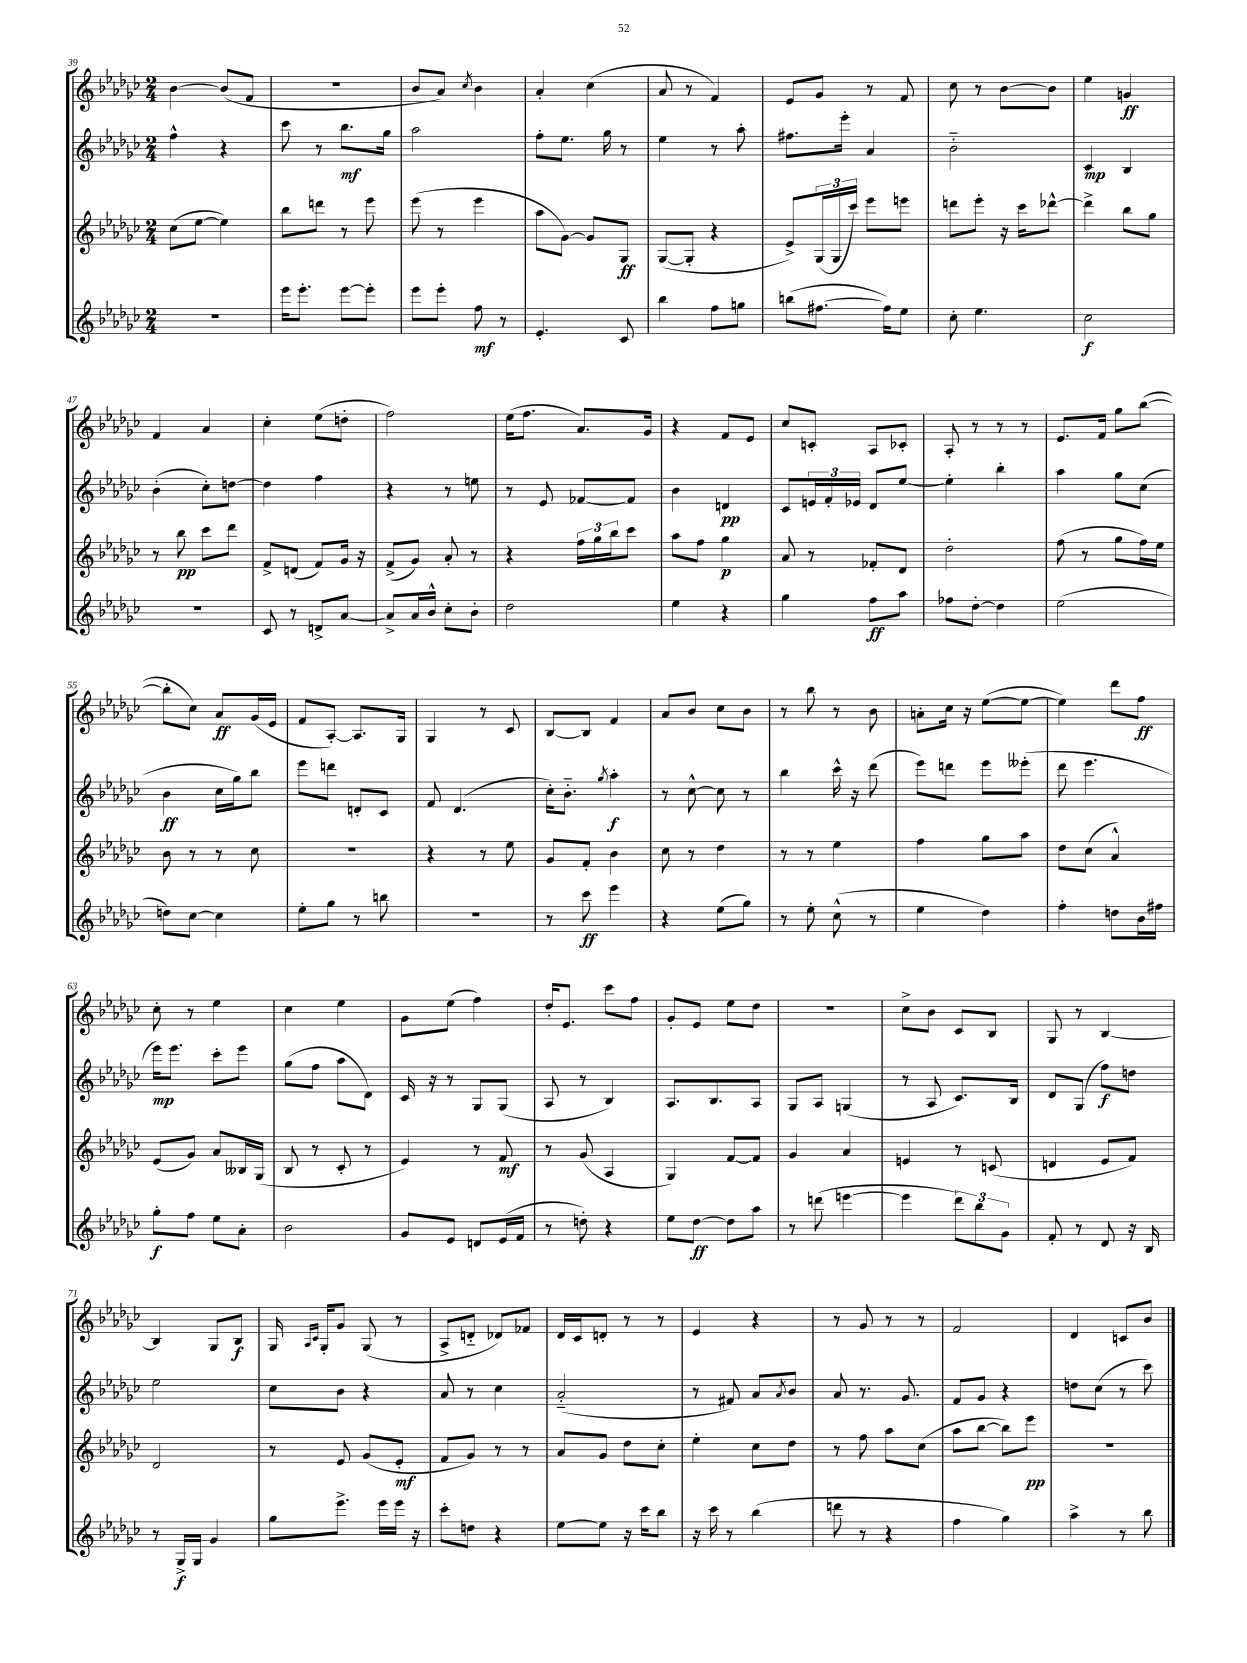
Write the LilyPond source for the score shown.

<<
\new StaffGroup <<
\new Staff = "s0" {
    \clef treble \key ges \major \numericTimeSignature \time 2/4
    bes'4~ bes'8( f'8 |
    r2 |
    bes'8 aes'8) \acciaccatura { ces''8 } bes'4 |
    aes'4-. ces''4( |
    aes'8 r8 f'4) |
    ees'8 ges'8 r8 f'8 |
    ces''8 r8 bes'8~ bes'8 |
    ees''4 g'4\ff |
    f'4 aes'4 |
    ces''4-. ees''8( d''8-. |
    f''2) |
    ees''16( f''8. aes'8.) ges'16 |
    r4 f'8 ees'8 |
    ces''8 c'8-. aes8 ces'8-. |
    aes8-. r8 r8 r8 |
    ees'8. f'16 ges''8 bes''8~( |
    bes''8-. ces''8) aes'8\ff ges'16( ees'16 |
    f'8 aes8~-.) aes8. ges16 |
    ges4 r8 ces'8 |
    bes8~ bes8 f'4 |
    aes'8 bes'8 ces''8 bes'8 |
    r8 bes''8 r8 bes'8 |
    a'8-. ces''16 r16 ees''8~( ees''8~ |
    ees''4) des'''8 f''8\ff |
    ces''8-. r8 ees''4 |
    ces''4 ees''4 |
    ges'8 ees''8( f''4) |
    des''16-. ees'8. ces'''8 f''8 |
    ges'8-. ees'8 ees''8 des''8 |
    R2 |
    ces''8-> bes'8 ces'8 bes8 |
    ges8 r8 bes4~ |
    bes4 ges8 bes8\f |
    ges16 \grace { aes16 ces'16 } ges16-. ges'8 ges8( r8 |
    aes8-> d'8-_ des'8) fes'8 |
    des'16 ces'16 d'8-. r8 r8 |
    ees'4 r4 |
    r8 ges'8 r8 r8 |
    f'2 |
    des'4 c'8 bes'8 \bar "|." |
}
\new Staff = "s1" {
    \clef treble \key ges \major \numericTimeSignature \time 2/4
    f''4-^ r4 |
    ces'''8 r8 bes''8.\mf ges''16 |
    aes''2 |
    f''8-. ees''8. ges''16 r8 |
    ees''4 r8 aes''8-. |
    fis''8. ees'''16-. aes'4 |
    bes'2-_ |
    ces'4\mp bes4 |
    bes'4-.( ces''8-.) d''8~ |
    d''4 f''4 |
    r4 r8 e''8 |
    r8 ees'8 fes'8~ fes'8 |
    bes'4 d'4\pp |
    ces'8 \tuplet 3/2 { e'16 f'16-. ees'16 } des'8 ees''8~ |
    ees''4-. bes''4-. |
    aes''4 ges''8 ces''8( |
    bes'4\ff ces''16 ges''16) bes''8 |
    ees'''8 d'''8 d'8-. ces'8 |
    f'8 des'4.( |
    ces''16-.) bes'8.-_ \acciaccatura { ges''8 } aes''4-.\f |
    r8 ces''8~-^ ces''8 r8 |
    bes''4 ces'''16-^ r16 des'''8( |
    ees'''8) d'''8 ees'''8 eeses'''8-.( |
    des'''8 ees'''4. |
    ees'''16\mp) ees'''8. ces'''8-. ees'''8 |
    ges''8( f''8 aes''8 des'8) |
    ces'16 r16 r8 ges8 ges8( |
    aes8 r8 bes4) |
    aes8. bes8. aes8 |
    ges8 aes8 g4( |
    r8 aes8 ces'8.) bes16 |
    des'8 ges8( f''8\f) d''8 |
    ees''2 |
    ces''8 bes'8 r4 |
    aes'8 r8 ces''4 |
    aes'2-_( |
    r8 fis'8) aes'8 \acciaccatura { aes'8 } bes'8 |
    aes'8 r8. ges'8. |
    f'8 ges'8 r4 |
    d''8 ces''8( r8 ces'''8) \bar "|." |
}
\new Staff = "s2" {
    \clef treble \key ges \major \numericTimeSignature \time 2/4
    ces''8( ees''8~ ees''4) |
    bes''8 d'''8 r8 ees'''8 |
    ees'''8( r8 ees'''4 |
    aes''8 ges'8~) ges'8 ges8\ff |
    ges8~( ges8-. r4 |
    ees'8->) \tuplet 3/2 { ges16( ges16 ces'''16) } ees'''8 e'''8 |
    d'''8 ees'''8-. r16 ces'''16 des'''8~-^ |
    des'''4-> bes''8 ges''8 |
    r8 bes''8\pp ces'''8 des'''8 |
    f'8-> d'8( f'8) ges'16 r16 |
    f'8->( ges'8) aes'8-. r8 |
    r4 \tuplet 3/2 { f''16 ges''16 bes''16 } ces'''8 |
    aes''8 f''8 ges''4\p |
    aes'8 r8 fes'8-. des'8 |
    des''2-. |
    f''8( r8 ges''8 f''16) ees''16 |
    bes'8 r8 r8 ces''8 |
    r2 |
    r4 r8 ees''8 |
    ges'8 f'8-. bes'4 |
    ces''8 r8 des''4 |
    r8 r8 ees''4 |
    f''4 ges''8 aes''8 |
    des''8 ces''8( aes'4-^) |
    ees'8( ges'8) aes'8 beses16 ges16( |
    bes8 r8 ces'8-. r8 |
    ees'4) r8 f'8\mf |
    r8 ges'8( aes4 |
    ges4) f'8~ f'8 |
    ges'4 aes'4 |
    e'4 r8 c'8( |
    d'4 ees'8 f'8) |
    des'2 |
    r8 ees'8 ges'8( ees'8-.\mf |
    f'8 ges'8) r8 r8 |
    aes'8 ges'8 des''8 ces''8-. |
    ees''4-. ces''8 des''8 |
    r8 f''8 aes''8 ces''8( |
    aes''8 bes''8~ bes''8) ees'''8\pp |
    R2 \bar "|." |
}
\new Staff = "s3" {
    \clef treble \key ges \major \numericTimeSignature \time 2/4
    r2 |
    ees'''16 ees'''8.-. ees'''8~ ees'''8-. |
    ees'''8 ees'''8-. f''8\mf r8 |
    ees'4.-. ces'8 |
    bes''4 f''8 g''8 |
    b''8( fis''8.~ fis''16) ees''8 |
    ces''8-. ees''4. |
    ces''2\f |
    r2 |
    ces'8 r8 d'8-> aes'8~ |
    aes'8-> aes'16 bes'16-^ ces''8-. bes'8-. |
    des''2 |
    ees''4 r4 |
    ges''4 f''8\ff aes''8 |
    fes''8 des''8~-. des''4 |
    ees''2( |
    d''8) ces''8~ ces''4 |
    ees''8-. ges''8 r8 b''8 |
    R2 |
    r8 ces'''8\ff ees'''4 |
    r4 ees''8( ges''8) |
    r8 ees''8-. ces''8-^( r8 |
    ees''4 des''4) |
    f''4-. d''8 bes'16 fis''16 |
    ges''8-.\f f''8 ees''8 aes'8-. |
    bes'2 |
    ges'8 ees'8 d'8 ees'16( f'16 |
    r8 d''8-.) r4 |
    ees''8 des''8~\ff des''8 aes''8 |
    r8 d'''8( e'''4~ |
    e'''4 \tuplet 3/2 { des'''8) bes''8 ges'8 } |
    f'8-. r8 des'8 r16 bes16 |
    r8 ges16->\f ges16 ges'4 |
    ges''8 ees'''8.-> ees'''16 ees'''16 r16 |
    ces'''8-. d''8 r4 |
    ees''8~ ees''8 r16 ces'''16 bes''8 |
    r16 ces'''16 r8 bes''4( |
    d'''8 r8 r4 |
    f''4 ges''4) |
    aes''4-> r8 bes''8 \bar "|." |
}
>>
>>
\layout { \context { \Score currentBarNumber = #39 } }
